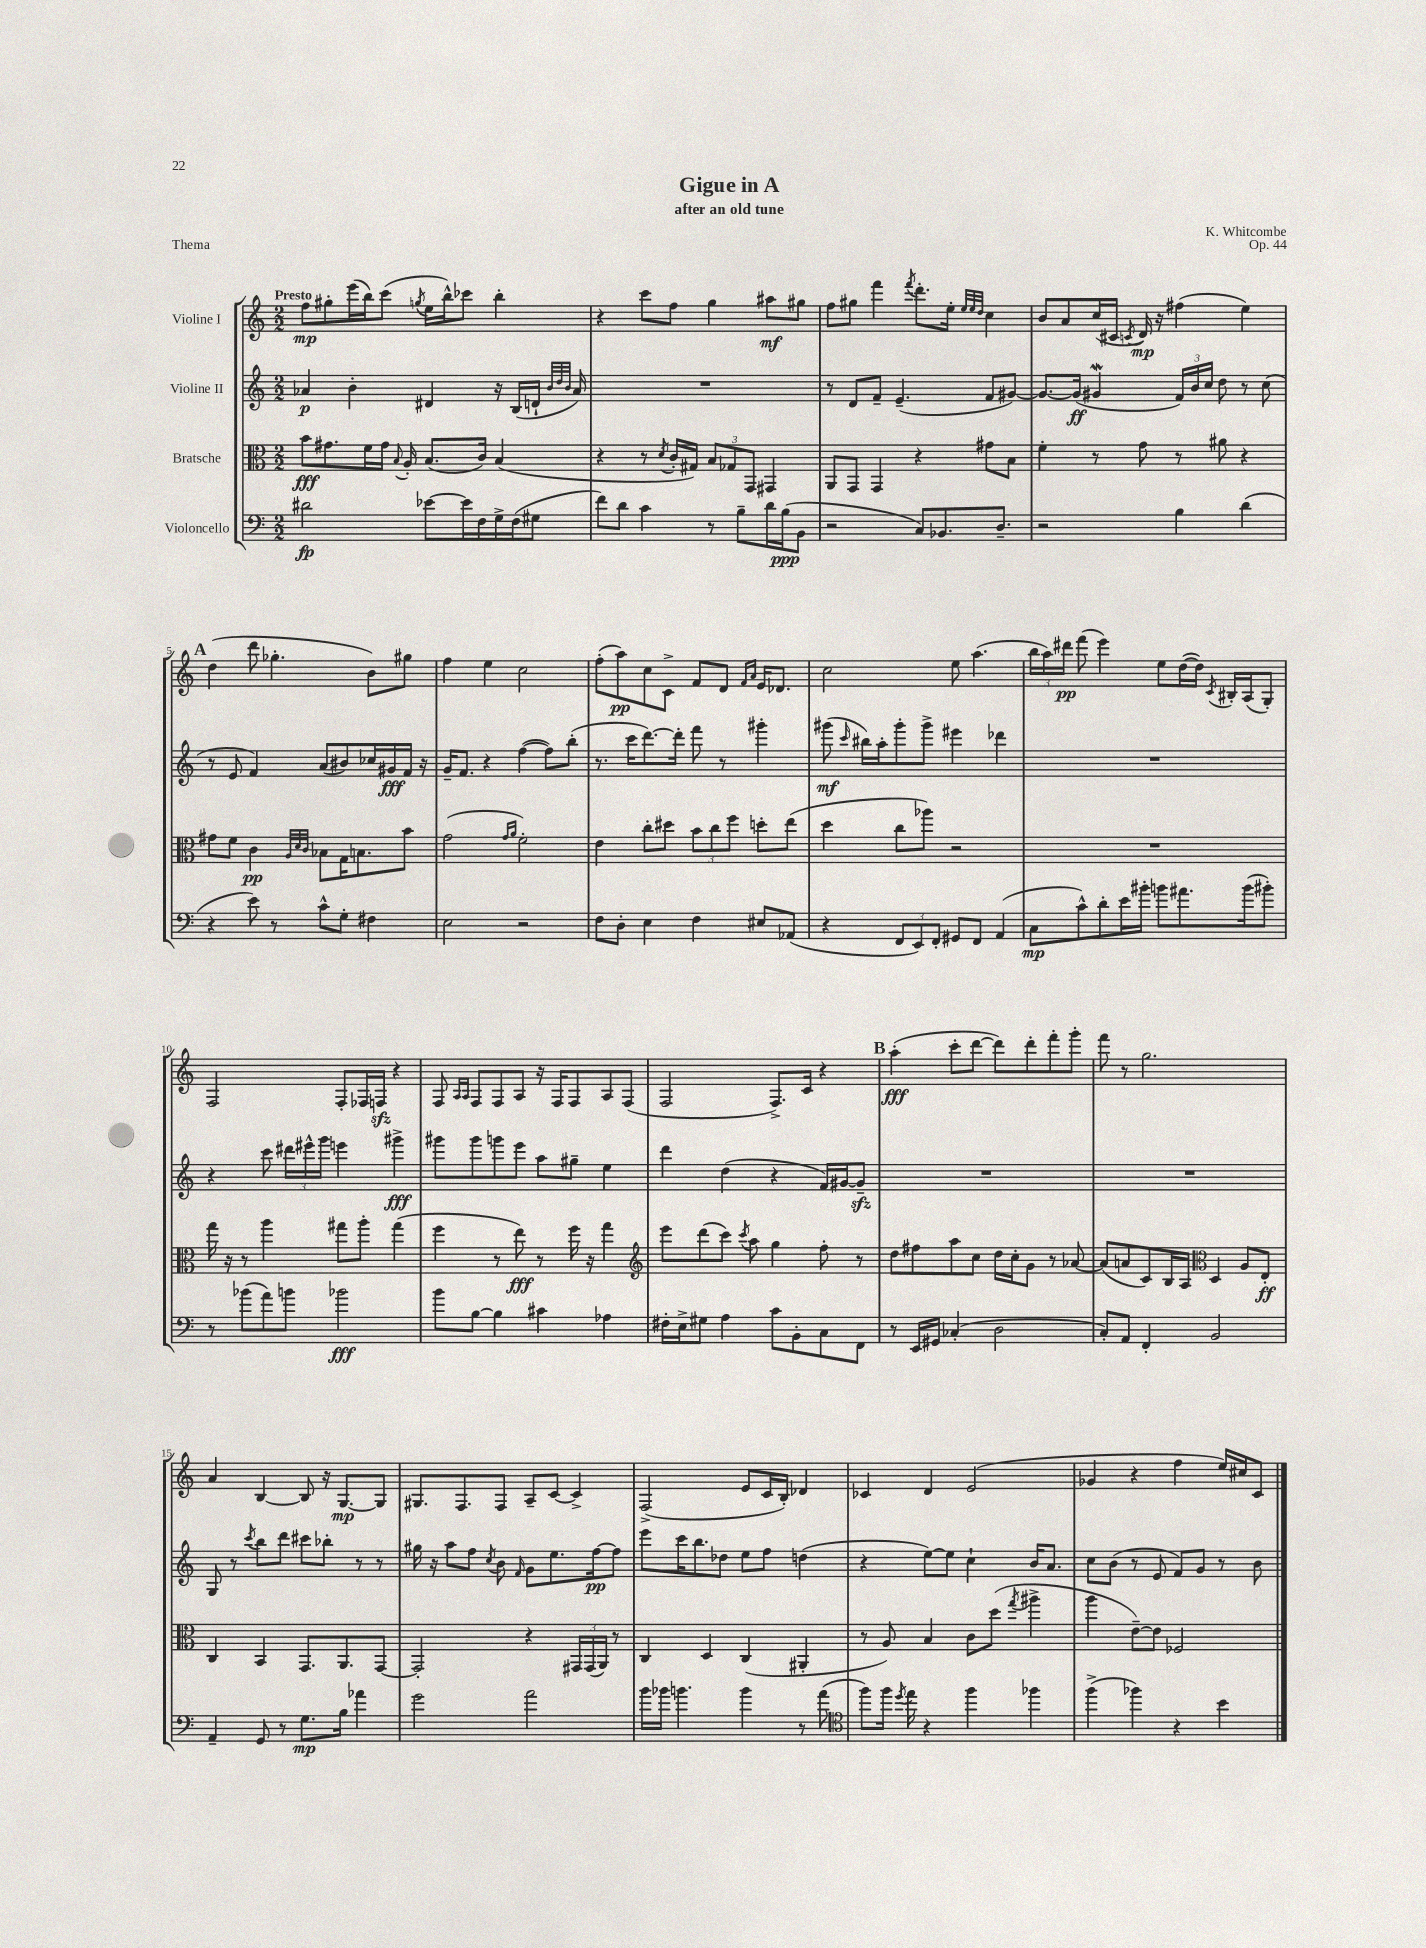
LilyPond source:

\header { title = "Gigue in A" composer = "K. Whitcombe" subtitle = "after an old tune" opus = "Op. 44" piece = "Thema" }
<<
\new StaffGroup <<
\new Staff = "s0" \with { instrumentName = "Violine I" } {
    \clef treble \key c \major \numericTimeSignature \time 2/2 \tempo "Presto"
    \autoBeamOff f''8[\mp gis''8-. e'''16( b''16) c'''8]( \acciaccatura { g''8 } e''16[ b''16-^) ces'''8] b''4-. |
    r4 c'''8[ f''8] g''4 ais''8[\mf gis''8] |
    f''8[ gis''8] f'''4 \acciaccatura { f'''8 } d'''8.[-. e''16]-. \grace { e''32[ e''32 d''32] } c''4 |
    b'8[ a'8 c''16( cis'16] \acciaccatura { c'8 } d'16\mp) r16 fis''4( e''4) |
    \mark \markup { \bold "A" } d''4( d'''8 ges''4.-. b'8[) gis''8] |
    f''4 e''4 c''2 |
    f''8[-.( a''8\pp) c''8 c'8]-> f'8[ d'8] \grace { f'16[ a'16] } e'16[ des'8.] |
    c''2 e''8 a''4.( |
    \tuplet 3/2 { b''16[ a''16) dis'''16]\pp } f'''8( e'''4) e''8[ d''16~( d''16]) \acciaccatura { c'8 } bis16[-. a16( g8]-.) |
    f2 f8[-. fes16 f16]\sfz r4 |
    f8 \grace { a16[ a16] } f8[ f8 a8] r16 f16[ f8 a8 f8]( |
    f2 f8.[->) c'16] r4 |
    \mark \markup { \bold "B" } a''4-.\fff( c'''8[-. d'''8]~ d'''8[) d'''8-. f'''8-. g'''8]-. |
    f'''8 r8 g''2. |
    a'4 b4~ b8 r16 g8.[~\mp g8] |
    gis8.[ f8. f8] a8[-- c'8]~ c'4-> |
    f2->( e'8[ c'16 b16]-.) des'4 |
    ces'4 d'4 e'2( |
    ges'4 r4 f''4 e''16[) cis''16 c'8] \bar "|." |
}
\new Staff = "s1" \with { instrumentName = "Violine II" } {
    \clef treble \key c \major \numericTimeSignature \time 2/2
    \autoBeamOff aes'4\p b'4-. dis'4 r16 b16[( d'16]-! \grace { b'32[ d''32 b'32] } aes'16) |
    R1 |
    r8 d'8[ f'8]-- e'4.--( f'8[ gis'8]~) |
    gis'8.[~ gis'16]\ff( gis'4\mordent \tuplet 3/2 { f'16[) b'16 c''16] } d''8 r8 c''8( |
    \mark \markup { \bold "A" } r8 e'8 f'4) a'8[( bis'8) ces''16 gis'16\fff f'16] r16 |
    g'16[-- f'8.] r4 f''4~( f''8[) b''8]-.( |
    r8. c'''16[ d'''8.~) d'''16]-. f'''8 r8 gis'''4-. |
    gis'''8\mf( \grace { c'''16 } bis''16[) a''16-. gis'''8-. gis'''8]-> eis'''4 des'''4 |
    R1 |
    r4 c'''8 \tuplet 3/2 { dis'''16[ eis'''16-^ g'''16] } e'''4 gis'''4->\fff |
    gis'''8[ gis'''8 g'''8 e'''8] a''8[ gis''8]-- e''4 |
    d'''4 d''4( r4 f'16[) gis'16~ gis'8]--\sfz |
    \mark \markup { \bold "B" } R1 |
    R1 |
    g8 r8 \acciaccatura { c'''8 } b''8[ d'''8] cis'''8[ bes''8]-. r8 r8 |
    gis''16 r16 a''8[ f''8] \acciaccatura { c''8 } b'8 \grace { f'16 } g'8[ e''8. f''16~\pp f''8] |
    e'''8[ c'''16 b''8. des''8] e''8[ f''8] d''4( |
    r4 e''8[~) e''8] c''4-! b'16[ a'8.] |
    c''8[ b'8]( r8 e'8 f'8[) g'8] r8 b'8 \bar "|." |
}
\new Staff = "s2" \with { instrumentName = "Bratsche" } {
    \clef alto \key c \major \numericTimeSignature \time 2/2
    \autoBeamOff b'8[\fff gis'8. f'16 gis'16] \appoggiatura { b8 } a16-. b8.[( c'16]) b4( |
    r4 r8 \acciaccatura { d'8 } c'16[-. gis16]) \tuplet 3/2 { b8[ ges8 g,8] } gis,4 |
    a,8[ g,8] g,4 r4 gis'8[ b8] |
    f'4-. r8 g'8 r8 ais'8 r4 |
    \mark \markup { \bold "A" } gis'8[ f'8] c'4\pp \grace { a32[ d'32 c'32] } bes8[ g16 b8. b'8] |
    g'2( \grace { g'16[ a'16] } f'2-.) |
    e'4 c''8[-. dis''8] \tuplet 3/2 { b'8[ c''8 f''8] } d''8[-. e''8]( |
    d''4 c''8[ aes''8]) r2 |
    R1 |
    g''16 r16 r8 a''4 gis''8[ a''8]-. gis''4( |
    f''4 r8 e''8\fff) r8 f''16 r16 g''4 |
    \clef treble e'''8[ d'''8( c'''8]) \acciaccatura { c'''8 } a''8 g''4 f''8-. r8 |
    \mark \markup { \bold "B" } d''8[ fis''8 a''8 c''8] d''16[ c''16-. g'8] r8 aes'8~ |
    aes'8[( a'8 c'8) b16 a16] \clef alto d4 a8[ e8]-.\ff |
    c4 b,4 g,8.[ a,8. g,8]~ |
    g,2-. r4 \tuplet 3/2 { gis,16[ gis,16( a,16]) } r8 |
    c4 d4 c4( ais,4-. |
    r8 a8) b4 c'8[ d''8]( \acciaccatura { g''8 } ais''4-> |
    a''4 e'8[~--) e'8] fes2 \bar "|." |
}
\new Staff = "s3" \with { instrumentName = "Violoncello" } {
    \clef bass \key c \major \numericTimeSignature \time 2/2
    \autoBeamOff dis'2\fp ees'8[~ ees'16 f16 g16-> f16( gis8] |
    f'8[) d'8] c'4 r8 b8[-- d'16 b16\ppp( b,8] |
    r2 c8[) bes,8. d8.]-- |
    r2 b4 d'4( |
    \mark \markup { \bold "A" } r4 e'8) r8 c'8[-^ g8]-. fis4 |
    e2 r2 |
    f8[ d8]-. e4 f4 eis8[ aes,8]( |
    r4 \tuplet 3/2 { f,8[ e,8) f,8]-. } gis,8[ f,8] a,4( |
    c8[\mp c'8-^) d'8-. e'16 bis'16]-. b'8[ ais'8. b'16( bis'8]-.) |
    r8 bes'8[( a'8) b'8] bes'2\fff |
    b'8[ b8]~ b4 cis'4 aes4 |
    fis16[-. e16-> gis8] a4 c'8[ b,8-. c8 f,8] |
    \mark \markup { \bold "B" } r8 e,16[ gis,16] ces4-.( d2 |
    c8[-.) a,8] f,4-. b,2 |
    a,4-- g,8 r8 g8.[\mp b16] aes'4 |
    g'2 a'2 |
    b'16[ bes'16] b'4. b'4 r8 a'8( |
    \clef tenor f''8[) f''16] \acciaccatura { d''8 } e''16 r4 f''4 fes''4 |
    f''4->( fes''4) r4 b'4 \bar "|." |
}
>>
>>
